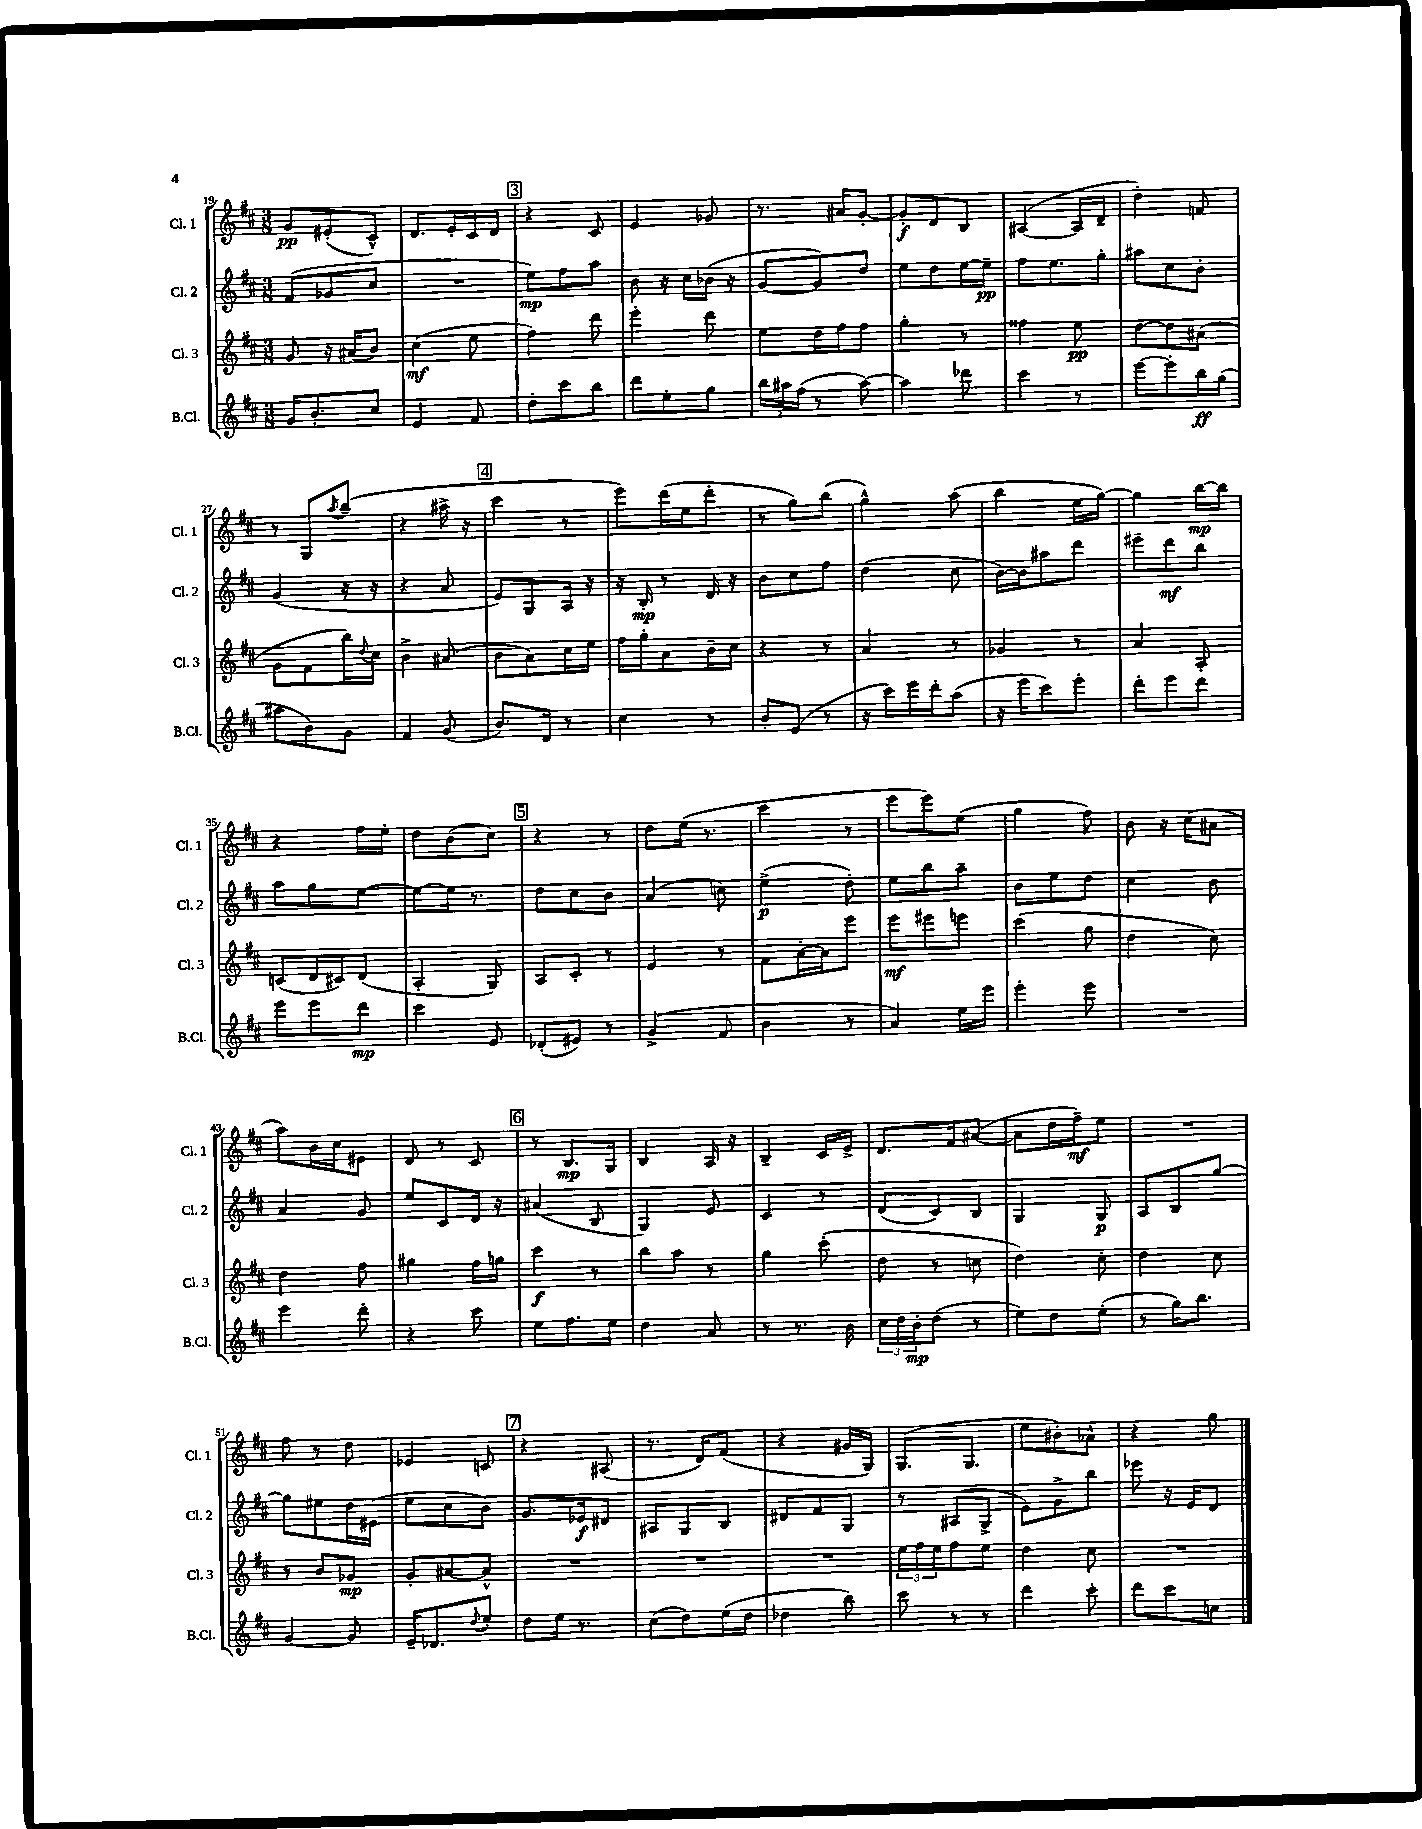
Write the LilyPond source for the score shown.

<<
\new StaffGroup <<
\new Staff = "s0" \with { instrumentName = "Cl. 1" shortInstrumentName = "Cl. 1" } {
    \clef treble \key d \major \numericTimeSignature \time 3/8
    g'8\pp eis'8-.( cis'8-^) |
    d'8. e'16-. cis'16 d'16 |
    \mark \markup { \box "3" } r4 cis'8 |
    e'4 ges'8 |
    r8. ais'16 g'8~-. |
    g'8-.\f d'8 b8 |
    ais4~( ais16 d'16-- |
    d''4-.) f'8 |
    r8 g8 \acciaccatura { a''8 } b''8--( |
    r4 ais''16-> r16 |
    \mark \markup { \box "4" } cis'''4 r8 |
    e'''8) d'''16( e''16 d'''8-. |
    r8 g''8) b''8( |
    g''4-^) a''8( |
    b''4 e''16 g''16~) |
    g''4 b''16~\mp b''16 |
    r4 fis''16 e''16-. |
    d''8 b'8( cis''8) |
    \mark \markup { \box "5" } r4 r8 |
    d''8 e''16( r8. |
    cis'''4 r8 |
    e'''8 e'''8) e''8( |
    g''4 fis''8) |
    b'8 r16 cis''16( ais'8 |
    a''8) b'16 cis''16 eis'8 |
    d'8 r8 cis'8 |
    \mark \markup { \box "6" } r8 b8.\mp g16 |
    b4 a16 r16 |
    b4-- cis'16 e'16-> |
    d'8. fis'16 ais'8~( |
    ais'8 d''16 fis''16--\mf) e''8 |
    R4. |
    fis''8 r8 d''8 |
    ees'4 c'8 |
    \mark \markup { \box "7" } r4 ais8( |
    r8. d'16) fis'8( |
    r4 gis'16 g16) |
    g8.( g8. |
    e''8 bis'8-.) aes'8-^ |
    r4 g''8 \bar "|." |
}
\new Staff = "s1" \with { instrumentName = "Cl. 2" shortInstrumentName = "Cl. 2" } {
    \clef treble \key d \major \numericTimeSignature \time 3/8
    fis'8( ges'8 cis''8 |
    R4. |
    \mark \markup { \box "3" } e''8\mp) fis''8 a''8 |
    b'8 r16 cis''16 bes'16( r16 |
    g'8~ g'8) d''8 |
    e''8 d''8 e''16~ e''16--\pp |
    fis''8 e''8. g''16-. |
    ais''8 cis''8 b'8-. |
    g'4( r16 r16 |
    r4 a'8 |
    \mark \markup { \box "4" } e'8) g8 a16 r16 |
    r16 b16-.\mp r8 d'16 r16 |
    b'8 cis''8 fis''8 |
    d''4( cis''8 |
    b'16~) b'16 ais''8 d'''8 |
    eis'''8-- d'''8\mf b''8 |
    a''8 g''8 e''8~ |
    e''8~ e''16 r8. |
    \mark \markup { \box "5" } d''8 cis''8 b'8 |
    a'4( c''8) |
    e''4->\p( d''8-.) |
    e''8 b''8 a''8-- |
    b'8 e''8 d''8 |
    cis''4 b'8 |
    a'4 g'8 |
    e''8 cis'8 d'16 r16 |
    \mark \markup { \box "6" } ais'4( b8 |
    g4) e'8 |
    cis'4 r8 |
    d'8( cis'8) b8 |
    g4 g8\p |
    a8 b8 g''8~ |
    g''8 eis''8 d''16 eis'16( |
    e''8 cis''8 b'8) |
    \mark \markup { \box "7" } g'8. ees'16\f dis'8 |
    ais8 g8 b8 |
    dis'8 fis'8 g8 |
    r8 ais8( g8-> |
    e'8) g'8-> b''8 |
    ees'''8 r16 e'16 d'8 \bar "|." |
}
\new Staff = "s2" \with { instrumentName = "Cl. 3" shortInstrumentName = "Cl. 3" } {
    \clef treble \key d \major \numericTimeSignature \time 3/8
    g'8 r16 ais'16( b'8) |
    cis''4\mf( e''8 |
    \mark \markup { \box "3" } fis''4) d'''8 |
    e'''4-. d'''8 |
    e''8 d''16 fis''16 fis''8 |
    g''4-. r8 |
    fisis''4 e''8\pp |
    d''8~ d''8 ais'8( |
    g'8 fis'8 b''16) \appoggiatura { d''8 } cis''16 |
    b'4-> ais'8( |
    \mark \markup { \box "4" } b'8 a'8) cis''16 e''16 |
    fis''16 g''16-. a'8 b'16-- cis''16 |
    r4 r8 |
    a'4 r8 |
    ges'4 r8 |
    a'4 a8-. |
    c'8( d'16 cis'16) d'8( |
    a4-. g8) |
    \mark \markup { \box "5" } a8 cis'8-. r8 |
    e'4 r8 |
    fis'8 a'16~-. a'16 e'''8 |
    e'''8\mf eis'''8 e'''8 |
    cis'''4( g''8 |
    d''4 cis''8) |
    d''4 fis''8 |
    gis''4 fis''16 g''16 |
    \mark \markup { \box "6" } cis'''4\f r8 |
    b''8 a''8 r8 |
    g''4 cis'''8-.( |
    d''8 r8 c''8 |
    d''4) cis''8-. |
    d''4 cis''8 |
    r8 b'8 ges'8\mp |
    g'8-. ais'8~ ais'8-^ |
    \mark \markup { \box "7" } R4. |
    R4. |
    R4. |
    \tuplet 3/2 { e''16 fis''16 e''16 } fis''8 e''8 |
    d''4 cis''8 |
    R4. \bar "|." |
}
\new Staff = "s3" \with { instrumentName = "B.Cl." shortInstrumentName = "B.Cl." } {
    \clef treble \key d \major \numericTimeSignature \time 3/8
    g'16 b'8.-. cis''8 |
    e'4 fis'8 |
    \mark \markup { \box "3" } d''8-. cis'''8 b''8 |
    d'''8 e''8-. g''8 |
    \tuplet 3/2 { b''16 ais''16 fis''16( } r8 ais''8~) |
    ais''4 des'''8 |
    cis'''4 r8 |
    e'''8~ e'''8-. b''16\ff g''16( |
    ais''8 b'8) g'8 |
    fis'4 g'8( |
    \mark \markup { \box "4" } b'8.) d'16 r8 |
    cis''4 r8 |
    b'8-. e'8( r8 |
    r16 cis'''16) e'''16 d'''16-. a''8( |
    r16 e'''16 cis'''8) e'''8-. |
    d'''8-. e'''8 d'''8 |
    e'''8 e'''8 d'''8\mp |
    cis'''4 e'8 |
    \mark \markup { \box "5" } des'8-.( eis'8) r8 |
    g'4->( fis'8 |
    b'4 r8 |
    a'4) e''16 e'''16 |
    e'''4-. e'''8 |
    R4. |
    e'''4 d'''8-. |
    r4 cis'''8 |
    \mark \markup { \box "6" } e''8 fis''8. e''16 |
    d''4 a'8 |
    r8 r8. b'16 |
    \tuplet 3/2 { cis''16 d''16 b'16-.\mp } d''8( r8 |
    e''8) d''8 e''8-.( |
    r8 g''16) b''8. |
    g'4~ g'8 |
    e'16-- des'8. \appoggiatura { d''8 } e''8-. |
    \mark \markup { \box "7" } d''8 e''16 r8. |
    cis''8( d''8) e''16( d''16 |
    des''4 b''8) |
    cis'''8 r8 r8 |
    d'''4 cis'''8-. |
    d'''8 cis'''8 c''8 \bar "|." |
}
>>
>>
\layout { \context { \Score currentBarNumber = #19 } }
